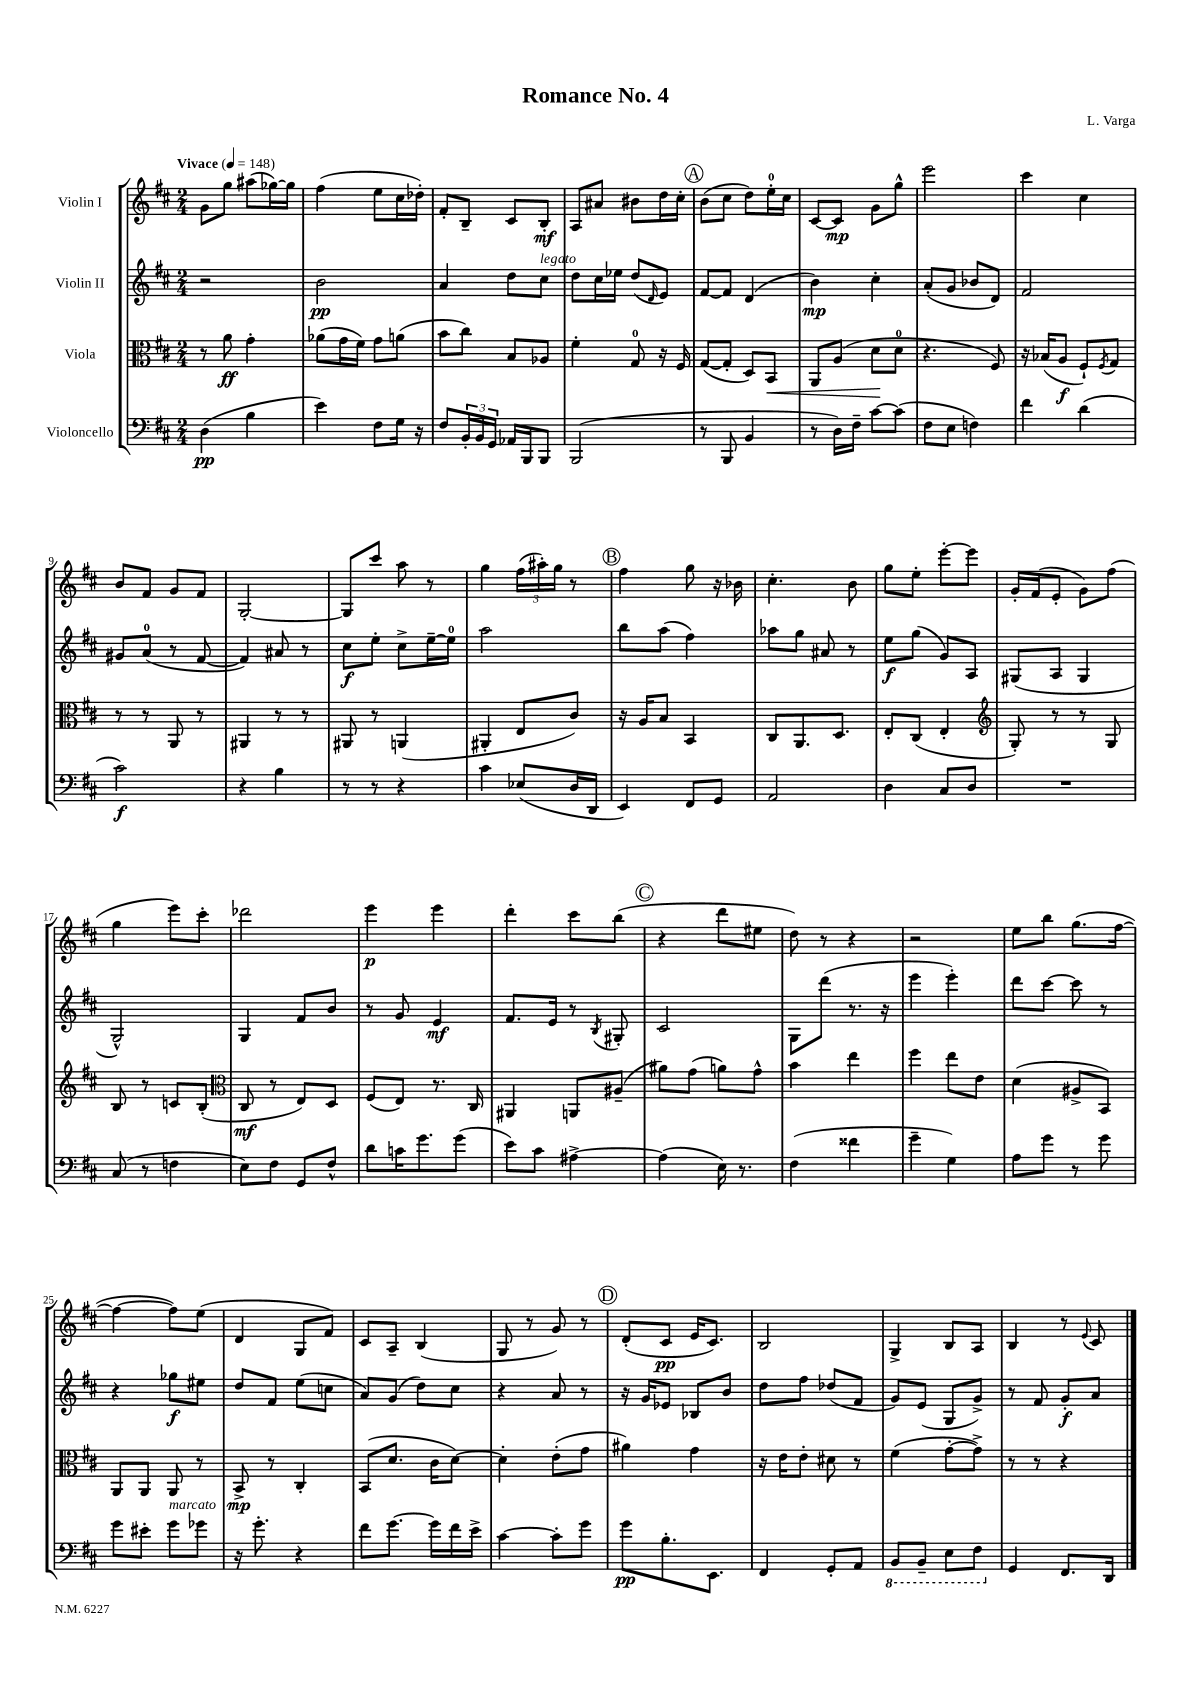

**kern	**kern	**kern	**kern
*staff4	*staff3	*staff2	*staff1
*clefF4	*clefC3	*clefG2	*clefG2
*k[f#c#]	*k[f#c#]	*k[f#c#]	*k[f#c#]
*M2/4	*M2/4	*M2/4	*M2/4
*MM148	*MM148	*MM148	*MM148
(4D	8r	2r	8g
.	8a	.	8gg
4B	4g'	.	(8aa#
.	.	.	[16gg-)
.	.	.	16gg-]
=	=	=	=
4e)	(8a-	2b	(4ff#
.	16g	.	.
.	16f#)	.	.
8F#	8g	.	8ee
16G	(8a	.	16cc#
16r	.	.	16dd-')
=	=	=	=
8F#	8b	4a	8f#'
24BB'	8cc#)	.	8B~
24BB	.	.	.
24GG	.	.	.
16AA-	8B	8dd	8c#
16BBB	.	.	.
8BBB	8A-	8cc#	8B'
=	=	=	=
(2BBB	4f#'	8dd	8A
.	.	16cc#	8a#
.	.	16ee-	.
.	8G	(8dd	8b#
.	.	16qqd	.
.	16r	8e)	16dd
.	16F#	.	16cc#'
=	=	=	=
8r	([8G	[8f#	(8b
8BBB	8G']	8f#]	8cc#
4BB	8D)	(4d	8dd)
.	8BB	.	16ee'
.	.	.	16cc#
=	=	=	=
8r	8AA	4b)	[8c#
16D)	(8A	.	8c#]
16F#~	.	.	.
[8c#	8d	4cc#'	8g
(8c#]	8d	.	8gg^^
=	=	=	=
8F#	4.r	(8a'	2eee
8E	.	8g	.
4F)	.	8b-	.
.	8F#)	8d)	.
=	=	=	=
4f#	16r	2f#	4ccc#
.	(16B-	.	.
.	8A	.	.
(4d	8F#`)	.	4cc#
.	8qF#	.	.
.	8G	.	.
=	=	=	=
2c#)	8r	8g#	8b
.	8r	(8a	8f#
.	8AA	8r	8g
.	8r	[8f#	8f#
=	=	=	=
4r	4AA#	4f#])	[2G'
4B	8r	8a#	.
.	8r	8r	.
=	=	=	=
8r	8AA#	8cc#	8G]
8r	8r	8ee'	8ccc#
4r	(4AA	8cc#^	8aa
.	.	[16ee~	8r
.	.	16ee]	.
=	=	=	=
4c#	4AA#'	2aa	4gg
(8E-	8E	.	(24ff#
.	.	.	24aa#')
.	.	.	24gg
16D	8c#)	.	8r
16DD	.	.	.
=	=	=	=
4EE)	16r	8bb	4ff#
.	16A	.	.
.	8B	(8aa	.
8FF#	4BB	4ff#)	8gg
8GG	.	.	16r
.	.	.	16b-
=	=	=	=
2AA	8C#	8aa-	4.cc#'
.	8.AA	8gg	.
.	.	8a#	.
.	8.D	.	.
.	.	8r	8b
=	=	=	=
4D	8E'	8ee	8gg
.	(8C#	(8gg	8ee'
8C#	4E'	8g)	[8eee'
8D	.	8A	8eee]
=	=	=	=
*	*clefG2	*	*
2r	8G')	(8G#	16g'
.	.	.	(16f#
.	8r	8A	8e'
.	8r	4G#	8g)
.	8G	.	(8ff#
=	=	=	=
(8C#	8B	2G^^)	4gg
8r	8r	.	.
4F	8c	.	8eee)
.	(8B'	.	8ccc#'
=	=	=	=
*	*clefC3	*	*
8E)	8C#	4G	2ddd-
8F#	8r	.	.
8GG	8E)	8f#	.
8F#^^	8D	8b	.
=	=	=	=
8d	(8F#	8r	4eee
16c	8E)	8g	.
8.g	.	.	.
.	8.r	4e	4eee
(8g	.	.	.
.	16C#	.	.
=	=	=	=
8e)	4AA#	8.f#	4ddd'
8c#	.	.	.
.	.	16e	.
[4A#^	8AA	8r	8ccc#
.	.	8qB	.
.	(8A#~	8G#'	(8bb
=	=	=	=
(4A#]	8a#)	2c#	4r
.	(8g	.	.
16E)	8a)	.	8ddd
8.r	.	.	.
.	8g^^	.	8ee#
=	=	=	=
(4F#	4b	8G	8dd)
.	.	(8ddd	8r
4f##	4ee	8.r	4r
.	.	16r	.
=	=	=	=
4g~	4ff#	4eee	2r
4G)	8ee	4eee')	.
.	8e	.	.
=	=	=	=
8A	(4d	8ddd	8ee
8g	.	[8ccc#	8bb
8r	8A#^	8ccc#]	(8.gg
8g	8BB)	8r	.
.	.	.	[16ff#
=	=	=	=
8g	8AA	4r	4ff#_
8e#'	8AA	.	.
8g	8AA	8gg-	8ff#])
8g-	8r	8ee#	(8ee
=	=	=	=
16r	8BB^	8dd	4d
8.g'	.	.	.
.	8r	8f#	.
4r	4C#'	(8ee	8G
.	.	8cc	8f#)
=	=	=	=
8f#	(8BB	8a)	8c#
[8.g	8.d	(8g	8A~
.	.	8dd)	(4B
16g]	16c#	.	.
16f#	[8d)	8cc#	.
16e^	.	.	.
=	=	=	=
[4c#	4d']	4r	8G
.	.	.	8r
8c#']	(8e'	8a	8g)
8g	8g	8r	8r
=	=	=	=
8g	4a#)	16r	(8d'
.	.	16g	.
8.B'	.	8e-	8c#
.	4g	8B-	16e
8.EE	.	.	8.c#)
.	.	8b	.
=	=	=	=
4FF#	16r	8dd	2B
.	16e	.	.
.	8e'	8ff#	.
8GG'	8d#	(8dd-	.
8AA	8r	8f#	.
=	=	=	=
8BBB	(4f#	8g)	4G^
8BBB~	.	(8e	.
8EE	[8g'	8G	8B
8FF#	8g^])	8g^)	8A
=	=	=	=
4GG	8r	8r	4B
.	8r	8f#	.
8.FF#	4r	8g'	8r
.	.	.	8qqe
.	.	8a	8c#
16DD	.	.	.
==	==	==	==
*-	*-	*-	*-
